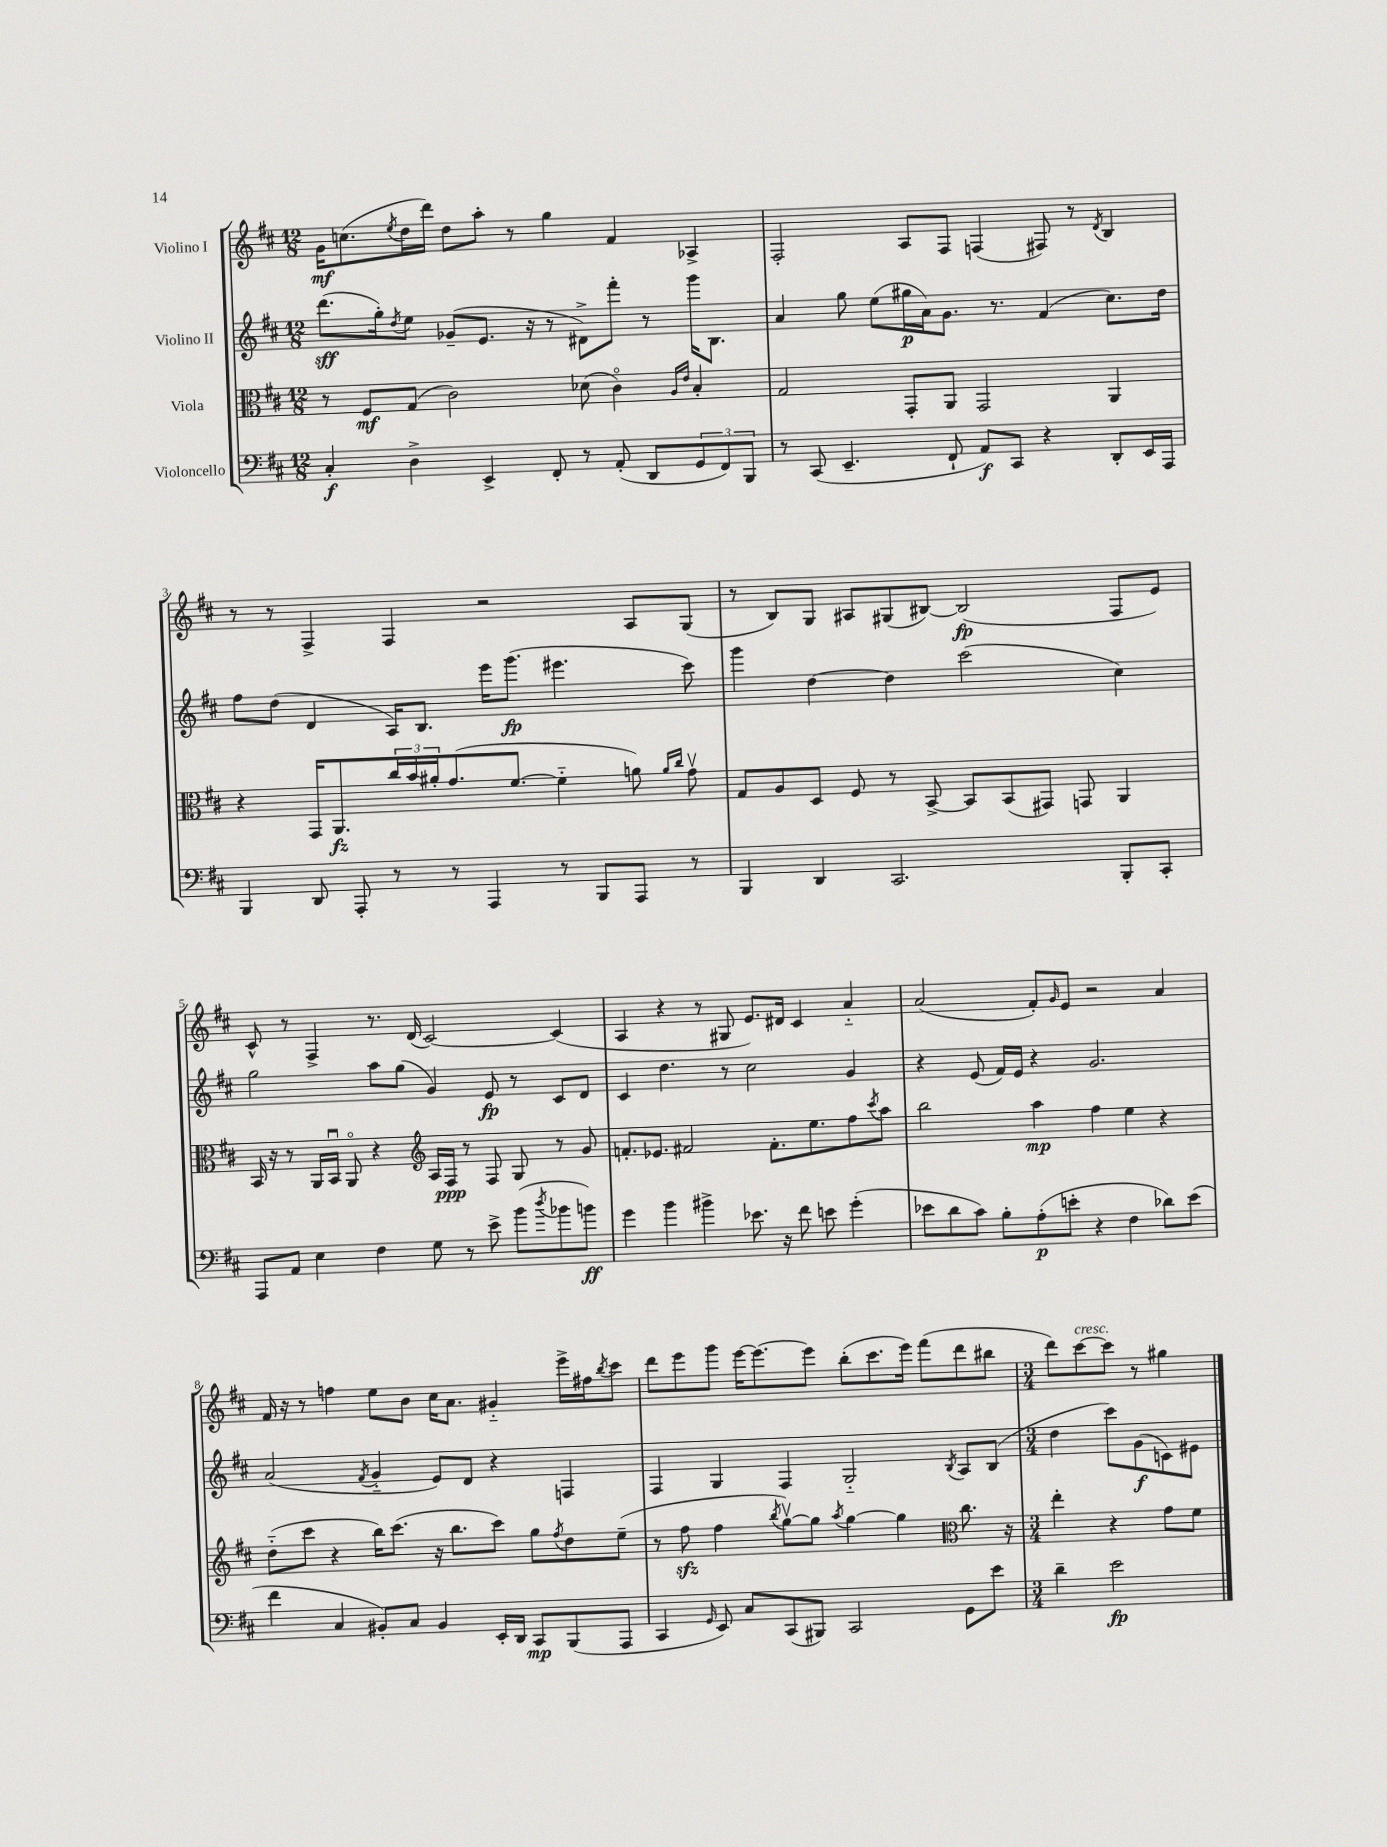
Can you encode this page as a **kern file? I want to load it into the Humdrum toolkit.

**kern	**kern	**kern	**kern
*staff4	*staff3	*staff2	*staff1
*clefF4	*clefC3	*clefG2	*clefG2
*k[f#c#]	*k[f#c#]	*k[f#c#]	*k[f#c#]
*M12/8	*M12/8	*M12/8	*M12/8
4C#'	8r	(8.ddd	16g
.	.	.	(8.cc
.	8F#	.	.
.	.	16gg')	.
.	.	8qdd	8qee
4D^	(8G	8ee	16dd
.	.	.	16ddd)
.	2c#)	(8g-~	8dd
4EE^	.	8.e	8aa'
.	.	.	8r
.	.	16r	.
8FF#'	.	8r	4gg
8r	(8d-	8d#^)	.
(8AA'	4c#o)	8fff#'	4f#
8DD	.	8r	.
.	16qqA	.	.
.	16qqe	.	.
12GG	4B'	16ggg	4A-^
.	.	8.B	.
12FF#)	.	.	.
12BBB	.	.	.
=	=	=	=
8r	2G	4a	2F#'
(8CC#	.	.	.
4.EE~	.	8gg	.
.	.	(8ee	.
.	8GG'	16gg#	8A
.	.	16a)	.
8FF#`	8AA	8.g	8F#
8AA)	2GG	.	(4F
.	.	8.r	.
8CC#	.	.	.
4r	.	(4f#	8F#)
.	.	.	8r
.	.	.	8qd
8DD'	4AA	8.cc#)	4B
16EE	.	.	.
16AAA	.	16dd	.
=	=	=	=
4BBB	4r	8ff#	8r
.	.	(8dd	8r
8DD	16GG	4d	4F#^
.	8.AA	.	.
8AAA'	.	.	.
8r	24cc#	16A)	4F#
.	24b	.	.
.	.	8.B	.
.	24a#'	.	.
8r	(8.g	.	.
4AAA	.	16eee	2r
.	[8.f#	(8.ggg	.
8r	4f#'~]	4.eee#	.
8BBB	.	.	.
8AAA	8a)	.	8A
.	16qqa	.	.
.	16qqcc#	.	.
8r	8gv	8ccc#)	(8G
=	=	=	=
4BBB	8G	4ggg	8r
.	8A	.	8B)
4DD	8D	[4dd	8G
.	8F#	.	8A#
2.CC#	8r	4dd]	(8G#
.	[8BB^	.	[8B#)
.	8BB]	(2ccc#	(2B#]
.	(8BB	.	.
.	8GG#)	.	.
.	8GG	.	.
8BBB'	4AA	4cc#)	8F#
8CC#'	.	.	8e)
=	=	=	=
8AAA	16BB	2gg	8c#^^
.	16r	.	.
8AA	8r	.	8r
4E	16AA	.	4F#^
.	16BBu	.	.
.	8AAo	.	.
4F#	4r	8aa	8.r
.	.	(8gg	.
.	.	.	(16d
*	*clefG2	*	*
8G	16A	4g)	[2c#)
.	16F#	.	.
8r	8r	.	.
8e^	8F#	8e	.
(8b	8G	8r	.
8qdd	.	.	.
8b-	8r	8c#	(4c#]
8b)	8g	8d	.
=	=	=	=
4g	8.f'	4c#	4A
.	8.e-	.	.
4b	.	4.dd	4r
.	2f#	.	.
4b#^	.	.	8r
.	.	8r	8G#
8.e-	.	2cc#	8.e)
.	8.f#'	.	.
16r	.	.	16d#
8f#	.	.	4c#
.	8.ee	.	.
8e	.	.	.
(4g'	8ff#	4g	4a'~
.	8qccc#	.	.
.	8aa	.	.
=	=	=	=
8e-	2bb	4r	(2a
8d	.	.	.
8c#)	.	(8e	.
8B'	.	16f#)	.
.	.	16e	.
(8A'	4aa	4r	8f#')
.	.	.	16qqg
8e'	.	.	8e
4r	4ff#	2.g	2r
4F#	4ee	.	.
8d-)	4r	.	4a
(8e	.	.	.
=	=	=	=
4f#	(8dd'~	(2a	16f#
.	.	.	16r
.	8ccc#	.	8r
4C#	4r	.	4ff
.	.	8qf#	.
8BB#')	16bb)	4g'~	8ee
.	(8.ccc#	.	.
8C#	.	.	8b
4BB#	16r	8e)	16cc#
.	8.bb	.	8.a
.	.	8d	.
16EE'	8ccc#)	4r	4g#'~
16DD	.	.	.
8CC#	8gg	.	.
.	8qff#	.	.
(8BBB	8dd	4F	16eee^
.	.	.	16ff#
.	.	.	8qbb
8AAA	(8ee~	.	8ccc#
=	=	=	=
4CC#	8r	4F#	8ddd
.	8ff#	.	8eee
16qqGG	.	.	.
8EE)	4ff#	4G	8ggg
8C#	.	.	[16eee
.	.	.	8.eee_
.	8qbb	.	.
(8CC#	[8ggv)	4F#	.
8BBB#)	8gg]	.	8eee]
.	8qaa	.	.
2CC#	[4gg	2G'~	(8bb'
.	.	.	8.ccc#
.	4gg]	.	.
.	.	.	16eee)
.	.	.	(8fff#
*	*clefC3	*	*
.	.	8qB	.
8GG	8.cc#	8A	8ddd
8e	.	(8B	8bb#
.	16r	.	.
=	=	=	=
*M3/4	*M3/4	*M3/4	*M3/4
4d~	4ee'	4dd	8ddd)
.	.	.	[8ccc#
2e	4r	8ccc#)	8ccc#]
.	.	(8g	8r
.	8g	8c)	4gg#
.	8f#	8e#	.
==	==	==	==
*-	*-	*-	*-
